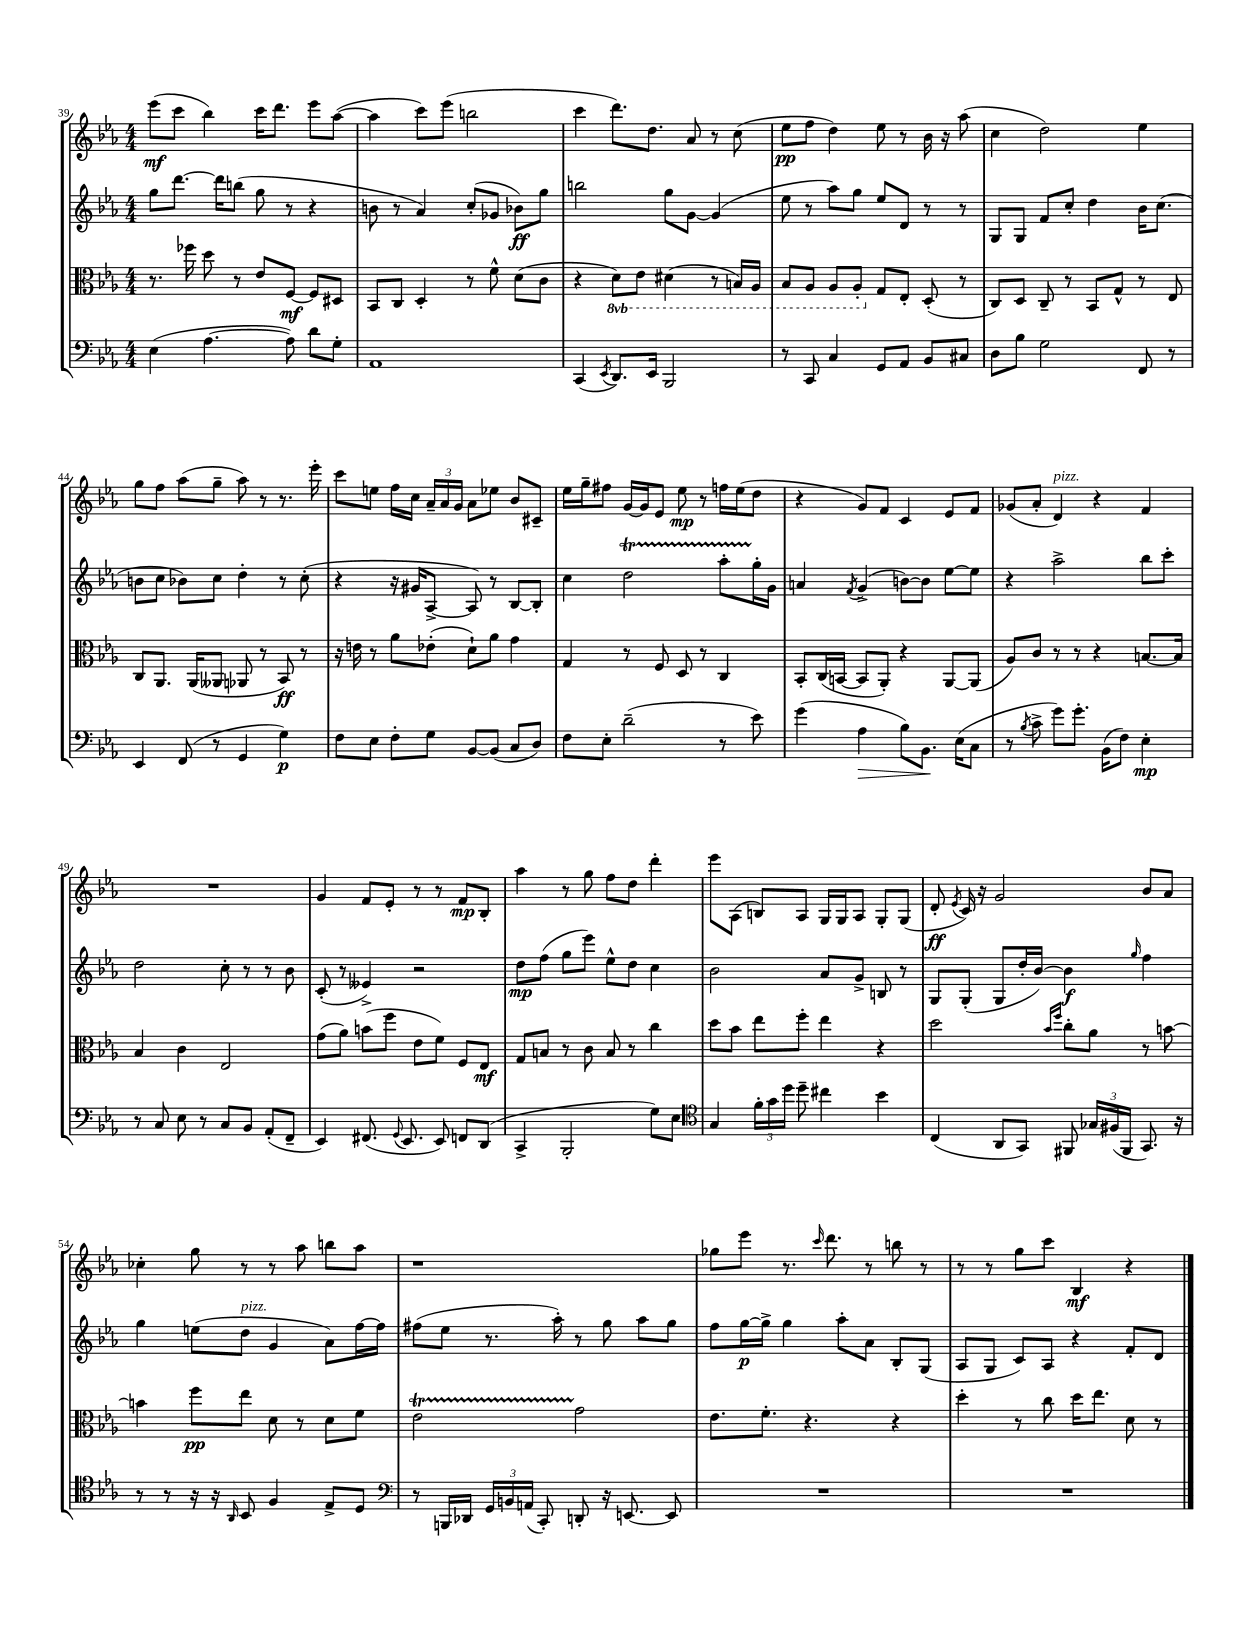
<<
\new StaffGroup <<
\new Staff = "s0" {
    \clef treble \key ees \major \numericTimeSignature \time 4/4
    \autoBeamOff ees'''8[\mf( c'''8] bes''4) c'''16[ d'''8.] ees'''8[ aes''8]~( |
    aes''4 c'''8[) ees'''8]( b''2 |
    c'''4 d'''8.[) d''8.] aes'8 r8 c''8( |
    ees''8[\pp f''8] d''4) ees''8 r8 bes'16 r16 aes''8( |
    c''4 d''2) ees''4 |
    g''8[ f''8] aes''8[( g''8]-- aes''8) r8 r8. ees'''16-. |
    c'''8[ e''8] f''16[ c''16] \tuplet 3/2 { aes'16[-- aes'16 g'16] } aes'8[ ees''8] bes'8[ cis'8]-- |
    ees''16[ g''16-- fis''8] g'16[~ g'16 ees'8] ees''8\mp r8 f''16[ ees''16( d''8] |
    r4 g'8[) f'8] c'4 ees'8[ f'8] |
    ges'8[( aes'8]-. d'4^\markup { \italic "pizz." }) r4 f'4 |
    R1 |
    g'4 f'8[ ees'8]-. r8 r8 f'8[\mp bes8]-. |
    aes''4 r8 g''8 f''8[ d''8] d'''4-. |
    ees'''8[ aes8]( b8[) aes8] g16[ g16 aes8] g8[-. g8]( |
    d'8-.\ff \acciaccatura { ees'8 } c'16) r16 g'2 bes'8[ aes'8] |
    ces''4-. g''8 r8 r8 aes''8 b''8[ aes''8] |
    r1 |
    ges''8[ ees'''8] r8. \grace { c'''16 } d'''8. r8 b''8 r8 |
    r8 r8 g''8[ c'''8] bes4\mf r4 \bar "|." |
}
\new Staff = "s1" {
    \clef treble \key ees \major \numericTimeSignature \time 4/4
    \autoBeamOff g''8[ d'''8.]~ d'''16[ b''8]( g''8 r8 r4 |
    b'8 r8 aes'4) c''8[-.( ges'8] bes'8[\ff) g''8] |
    b''2 g''8[ g'8]~ g'4( |
    ees''8 r8 aes''8[) g''8] ees''8[ d'8] r8 r8 |
    g8[ g8] f'8[ c''8]-. d''4 bes'16[ c''8.]( |
    b'8[ c''8] bes'8[) c''8] d''4-. r8 c''8-.( |
    r4 r16 gis'16[ aes8]~-> aes8) r8 bes8[~ bes8]-. |
    c''4 d''2\startTrillSpan aes''8[-. g''16-.\stopTrillSpan g'16] |
    a'4 \acciaccatura { f'8 } g'4->( b'8[~) b'8] ees''8[~ ees''8] |
    r4 aes''2-> bes''8[ c'''8]-. |
    d''2 c''8-. r8 r8 bes'8 |
    c'8-.( r8 eeses'4->) r2 |
    d''8[\mp f''8]( g''8[ ees'''8]) ees''8[-^ d''8] c''4 |
    bes'2 aes'8[ g'8]-> b8 r8 |
    g8[ g8]-.( g8[ d''16-. bes'16]~) bes'4\f \grace { g''16 } f''4 |
    g''4 e''8[( d''8]^\markup { \italic "pizz." } g'4 aes'8[) f''16~ f''16] |
    fis''8[( ees''8] r8. aes''16-.) r8 g''8 aes''8[ g''8] |
    f''8[ g''16~\p g''16]-> g''4 aes''8[-. aes'8] bes8[-. g8]( |
    aes8[ g8] c'8[) aes8] r4 f'8[-. d'8] \bar "|." |
}
\new Staff = "s2" {
    \clef alto \key ees \major \numericTimeSignature \time 4/4 \set Staff.ottavationMarkups = #ottavation-simple-ordinals
    \autoBeamOff r8. fes''16 d''8 r8 ees'8[ f8]~\mf f8[ dis8] |
    bes,8[ c8] d4-. r8 f'8-^ d'8[( c'8] |
    r4 \ottava #-1 d8[) ees8] dis4( r8 b,16[) aes,16] |
    bes,8[ aes,8] aes,8[ aes,8]-. \ottava #0 g8[ ees8]-. d8-.( r8 |
    c8[) d8] c8-- r8 bes,8[ g8]-^ r8 ees8 |
    c8[ aes,8.] aes,16[( aeses,8] aes,8 r8 bes,8\ff) r8 |
    r16 e'16 r8 aes'8[ ees'8]-.( d'8[-!) aes'8] g'4 |
    g4 r8 f8 d8 r8 c4 |
    bes,8[-. c16( b,16]~ b,8[ aes,8]-.) r4 aes,8[~ aes,8]( |
    aes8[) c'8] r8 r8 r4 b8.[~ b16] |
    bes4 c'4 ees2 |
    g'8[( aes'8]) b'8[( f''8] ees'8[ f'8]) f8[ ees8]\mf |
    g8[ b8] r8 c'8 b8 r8 c''4 |
    d''8[ bes'8] ees''8[ f''8]-. ees''4 r4 |
    d''2 \grace { bes'16[ f''16] } c''8[-. aes'8] r8 b'8~ |
    b'4 f''8[\pp ees''8] d'8 r8 d'8[ f'8] |
    ees'2\startTrillSpan g'2\stopTrillSpan |
    ees'8.[ f'8.]-. r4. r4 |
    d''4-. r8 c''8 d''16[ ees''8.] d'8 r8 \bar "|." |
}
\new Staff = "s3" {
    \clef bass \key ees \major \numericTimeSignature \time 4/4
    \autoBeamOff ees4( aes4.~ aes8) d'8[ g8]-. |
    aes,1 |
    c,4( \acciaccatura { ees,8 } d,8.[) ees,16] bes,,2 |
    r8 c,8 c4 g,8[ aes,8] bes,8[ cis8] |
    d8[ bes8] g2 f,8 r8 |
    ees,4 f,8( r8 g,4 g4\p) |
    f8[ ees8] f8[-. g8] bes,8[~ bes,8]( c8[ d8]) |
    f8[ ees8]-. d'2--( r8 ees'8) |
    g'4( aes4\> bes8[) bes,8.]\! ees16[( c8] |
    r8 \acciaccatura { bes8 } c'8-> g'8[) g'8.]-. bes,16[( f8]) ees4-.\mp |
    r8 c8 ees8 r8 c8[ bes,8] aes,8[-.( f,8]-- |
    ees,4) fis,8.( \appoggiatura { g,8 } ees,8. ees,8) f,8[ d,8]( |
    c,4-> bes,,2-. g8[) ees8] |
    \clef tenor g4 \tuplet 3/2 { f'16[-. g'16 d''16] } d''8-- cis''4 bes'4 |
    c4( aes,8[ g,8]) fis,8 \tuplet 3/2 { ges16[ fis16( fis,16] } g,8.) r16 |
    r8 r8 r16 r16 \grace { aes,16 } bes,8 f4 ees8[-> d8] |
    \clef bass r8 b,,16[ des,16] \tuplet 3/2 { g,16[ b,16 a,16]( } c,8-.) d,8-. r16 e,8.~ e,8 |
    R1 |
    R1 \bar "|." |
}
>>
>>
\layout { \context { \Score currentBarNumber = #39 } }
